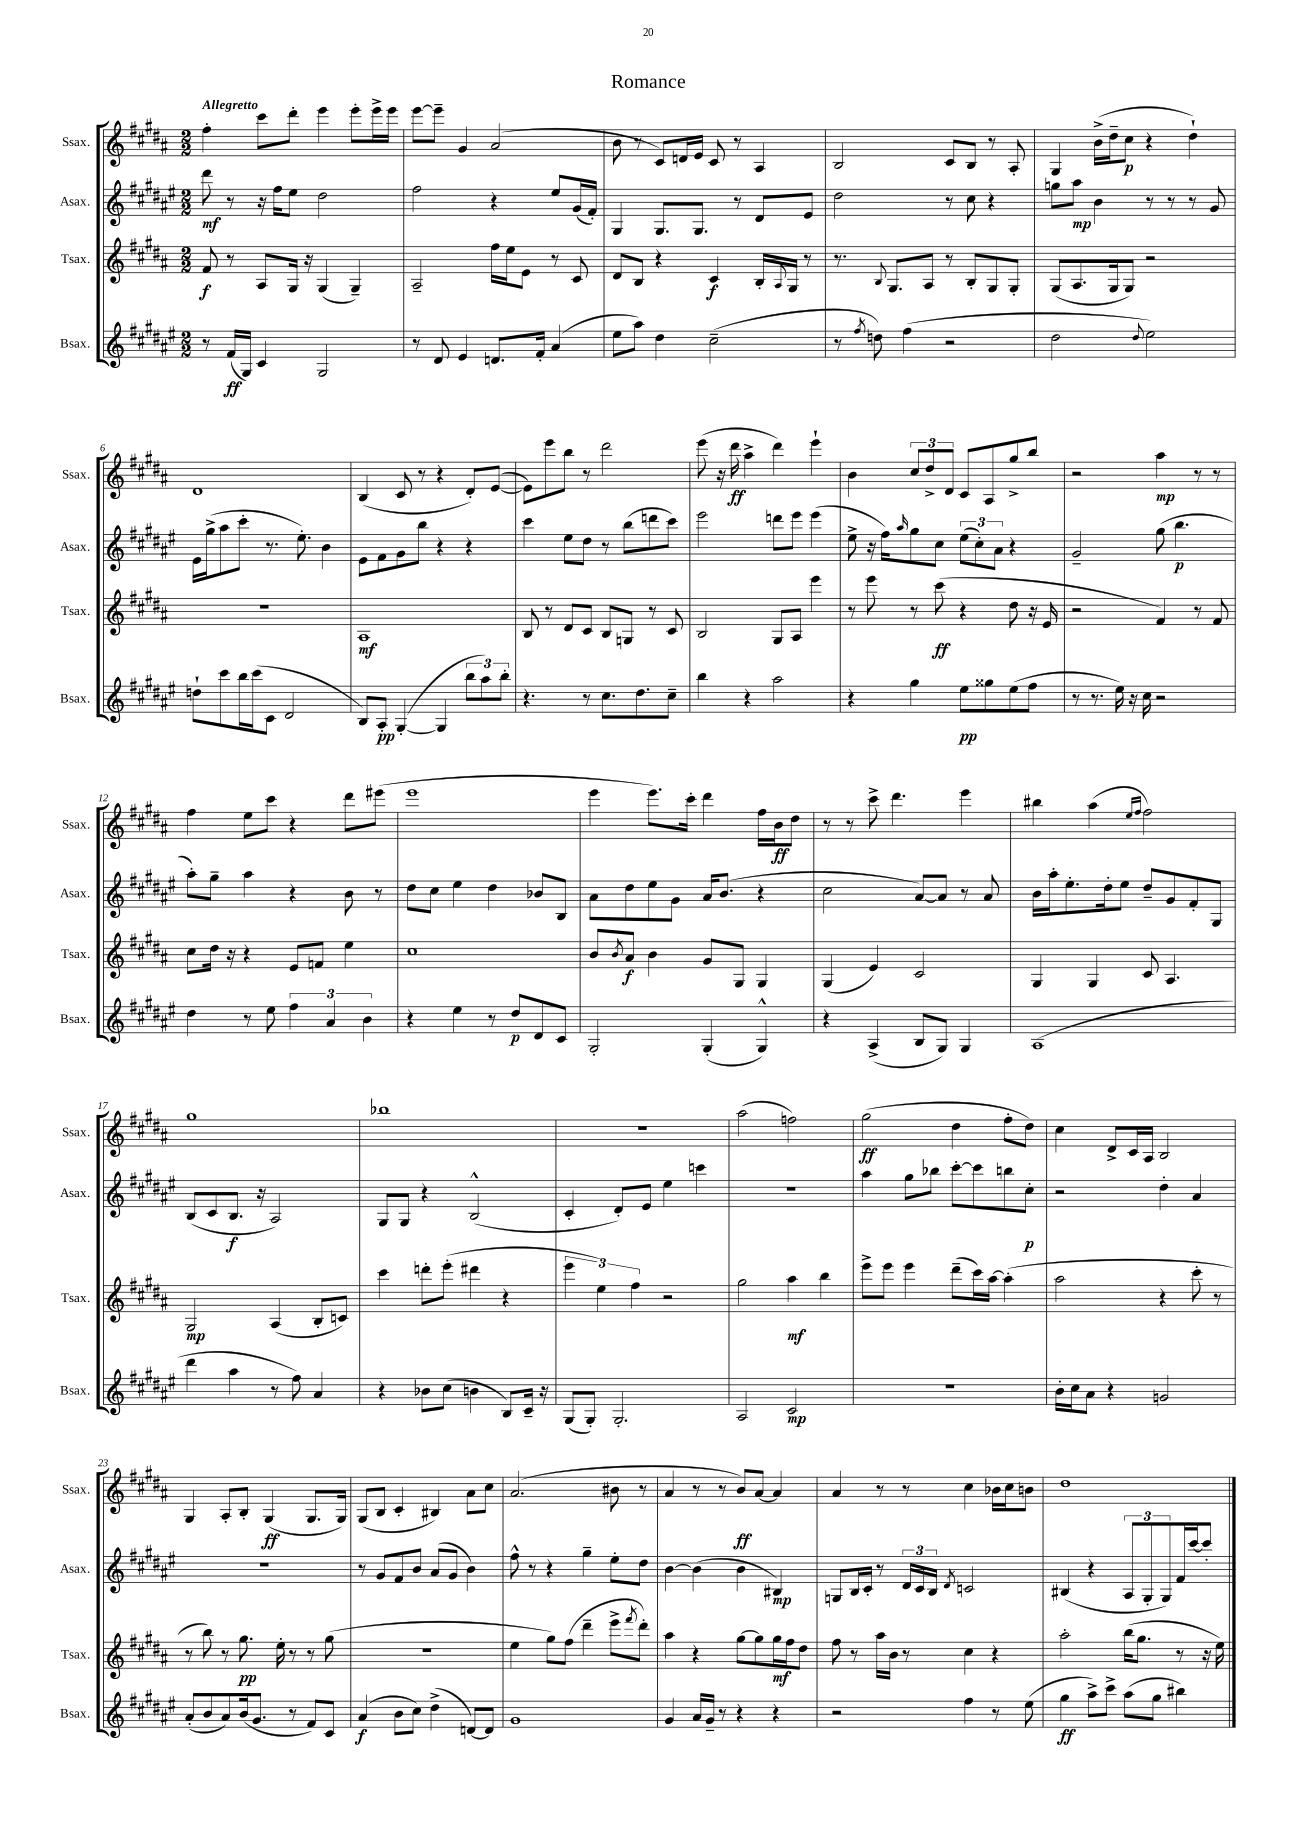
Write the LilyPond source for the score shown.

\header { title = "Romance" }
<<
\new StaffGroup <<
\new Staff = "s0" \with { instrumentName = "Ssax." shortInstrumentName = "Ssax." } {
    \clef treble \key b \major \numericTimeSignature \time 2/2 \tempo "Allegretto"
    fis''4-. cis'''8 dis'''8-. e'''4 e'''8-. e'''16-> e'''16 |
    e'''8~ e'''8-- gis'4 ais'2( |
    b'8 r8 cis'8) d'16 e'16 cis'8 r8 ais4 |
    b2 cis'8 b8 r8 ais8-. |
    gis4 b'16->( dis''16-- cis''8\p r4 dis''4-!) |
    dis'1 |
    b4( cis'8 r8 r4 dis'8-.) e'8~( |
    e'8) e'''8 b''8 r8 dis'''2 |
    e'''8( r16 dis'''16\ff ais''4-> dis'''4) e'''4-! |
    b'4 \tuplet 3/2 { cis''8 dis''8-> dis'8 } cis'8 ais8 gis''8-> b''8 |
    r2 ais''4\mp r8 r8 |
    fis''4 e''8 cis'''8 r4 dis'''8 eis'''8( |
    e'''1 |
    e'''4 e'''8.) cis'''16-. dis'''4 fis''16 b'16\ff dis''8 |
    r8 r8 cis'''8-> dis'''4. e'''4 |
    bis''4 ais''4( \grace { e''16 fis''16 } fis''2) |
    gis''1 |
    bes''1 |
    r1 |
    ais''2( f''2) |
    gis''2\ff( dis''4 fis''8-. dis''8) |
    cis''4 dis'8-> cis'16 ais16 b2 |
    gis4 ais8-. b8-. gis4\ff( gis8. gis16) |
    gis8( b8 cis'4-. bis4) ais'8 cis''8 |
    ais'2.( bis'8 r8 |
    ais'4 r8 r8 b'8\ff) ais'8~ ais'4 |
    ais'4 r8 r8 cis''4 bes'16 cis''16 b'8 |
    dis''1 \bar "|." |
}
\new Staff = "s1" \with { instrumentName = "Asax." shortInstrumentName = "Asax." } {
    \clef treble \key fis \major \numericTimeSignature \time 2/2
    dis'''8\mf r8 r16 fis''16 eis''8 dis''2 |
    fis''2 r4 eis''8 gis'16( fis'16-.) |
    gis4 gis8. gis8. r8 dis'8 eis'8 |
    dis''2 r8 cis''8 r4 |
    g''8 ais''8\mp b'4 r8 r8 r8 gis'8 |
    eis'16 gis''16->( ais''8 cis'''8-. r8. eis''8.-.) b'4 |
    eis'8 fis'8 gis'8 b''8 r4 r4 |
    cis'''4 eis''8 dis''8 r8 b''8( d'''8 cis'''8) |
    eis'''2 d'''8 eis'''8 eis'''4( |
    eis''8-> r16 fis''16) \grace { ais''16 } gis''8 cis''8 \tuplet 3/2 { eis''8( cis''8-.) ais'8 } r4 |
    gis'2-- gis''8( b''4.\p |
    ais''8-.) gis''8-- ais''4 r4 b'8 r8 |
    dis''8 cis''8 eis''4 dis''4 bes'8 b8 |
    ais'8 dis''8 eis''8 gis'8 ais'16 b'8.( r4 |
    cis''2 ais'8~) ais'8 r8 ais'8 |
    b'16 ais''16-. eis''8.-. dis''16-. eis''8 dis''8-- gis'8 fis'8-. gis8 |
    b8( cis'8 b8.\f r16 ais2) |
    gis8 gis8 r4 b2-^( |
    cis'4-. dis'8-.) eis'8 eis''4 c'''4 |
    R1 |
    ais''4 gis''8 bes''8 cis'''8~-. cis'''8 b''8 cis''8-.\p |
    r2 dis''4-. ais'4 |
    R1 |
    r8 gis'8 fis'8 b'8 ais'8( gis'8 b'4) |
    fis''8-^ r8 r4 gis''4-- eis''8-. dis''8 |
    b'4~ b'4( b'4 bis4\mp) |
    g8 b16 cis'16-. r8 \tuplet 3/2 { dis'16 cis'16 b16 } \acciaccatura { dis'8 } c'2 |
    bis4( r4 \tuplet 3/2 { ais8 gis8-. gis8) } fis'16 cis'''16~ cis'''8-. \bar "|." |
}
\new Staff = "s2" \with { instrumentName = "Tsax." shortInstrumentName = "Tsax." } {
    \clef treble \key b \major \numericTimeSignature \time 2/2
    fis'8\f r8 ais8 gis16 r16 gis4( gis4--) |
    ais2-- fis''16 e''16 e'8 r8 cis'8 |
    dis'8 b8 r4 cis'4\f b16-. \appoggiatura { ais8 } gis16 r8 |
    r8. \appoggiatura { b8 } gis8. ais8 r8 b8-. gis8 gis8-. |
    gis8( ais8. gis16 gis8) r2 |
    r1 |
    ais1\mf |
    b8 r8 dis'8 cis'8 b8 g8 r8 cis'8 |
    b2 gis8 ais8 e'''4 |
    r8 e'''8 r8 cis'''8\ff( r4 dis''8 r16 e'16 |
    r2 fis'4) r8 fis'8 |
    cis''8 dis''16 r16 r4 e'8 f'8 e''4 |
    cis''1 |
    b'8 \acciaccatura { b'8 } ais'8\f b'4 gis'8 gis8 gis4 |
    gis4( e'4) cis'2 |
    gis4 gis4 cis'8 ais4. |
    gis2\mp ais4( b8-. c'8) |
    cis'''4 d'''8-. e'''8-.( dis'''4 r4 |
    \tuplet 3/2 { e'''4 e''4) fis''4 } r2 |
    gis''2 ais''4\mf b''4 |
    e'''8-> e'''8 e'''4 dis'''8--( cis'''16) ais''16~ ais''4-.( |
    ais''2 r4 cis'''8-. r8 |
    r8 b''8) r8 gis''8.\pp e''16-. r8 r8 gis''8( |
    r1 |
    e''4 gis''8) fis''8( dis'''4-- e'''8-> \acciaccatura { fis'''8 } dis'''8-.) |
    ais''4 r4 gis''8~ gis''8 gis''16\mf fis''16 dis''8 |
    fis''8 r8 ais''16 b'16 r8 cis''4 r4 |
    ais''2-. b''16( gis''8. r8 r16 e''16) \bar "|." |
}
\new Staff = "s3" \with { instrumentName = "Bsax." shortInstrumentName = "Bsax." } {
    \clef treble \key fis \major \numericTimeSignature \time 2/2
    r8 fis'16\ff( gis16) cis'4 gis2 |
    r8 dis'8 eis'4 d'8. fis'16-. ais'4( |
    eis''8 ais''8) dis''4 cis''2--( |
    r8 \acciaccatura { fis''8 } d''8) fis''4( r2 |
    dis''2 \appoggiatura { dis''8 } eis''2) |
    d''8-! cis'''8 b''16 cis'''16( cis'8 dis'2 |
    b8) ais8-.\pp gis4~-.( gis4 \tuplet 3/2 { b''8 ais''8) b''8-. } |
    r4. r8 cis''8. dis''8. cis''8-- |
    b''4 r4 ais''2 |
    r4 gis''4 eis''8\pp gisis''8 eis''8( fis''8 |
    r8 r8. eis''16) r16 cis''16 r2 |
    dis''4 r8 eis''8 \tuplet 3/2 { fis''4 ais'4 b'4 } |
    r4 eis''4 r8 dis''8\p dis'8 cis'8 |
    gis2-. gis4-.( gis4-^) |
    r4 ais4->( b8 gis8) gis4 |
    ais1( |
    dis'''4 ais''4 r8 fis''8) ais'4 |
    r4 bes'8 cis''8( b'4 b8) cis'16-- r16 |
    gis8( gis8-.) gis2.-. |
    ais2 cis'2\mp |
    R1 |
    b'16-. cis''16 ais'8 r4 g'2 |
    ais'8-.( b'8 ais'8) b'16( gis'8. r8 fis'8) cis'8 |
    ais'4\f( b'8 cis''8) dis''4->( d'8~) d'8 |
    gis'1 |
    gis'4 ais'16 gis'16-- r8 r4 r4 |
    r2 fis''4 r8 eis''8( |
    gis''4\ff ais''8->) cis'''8-> ais''8( gis''8 bis''4) \bar "|." |
}
>>
>>
